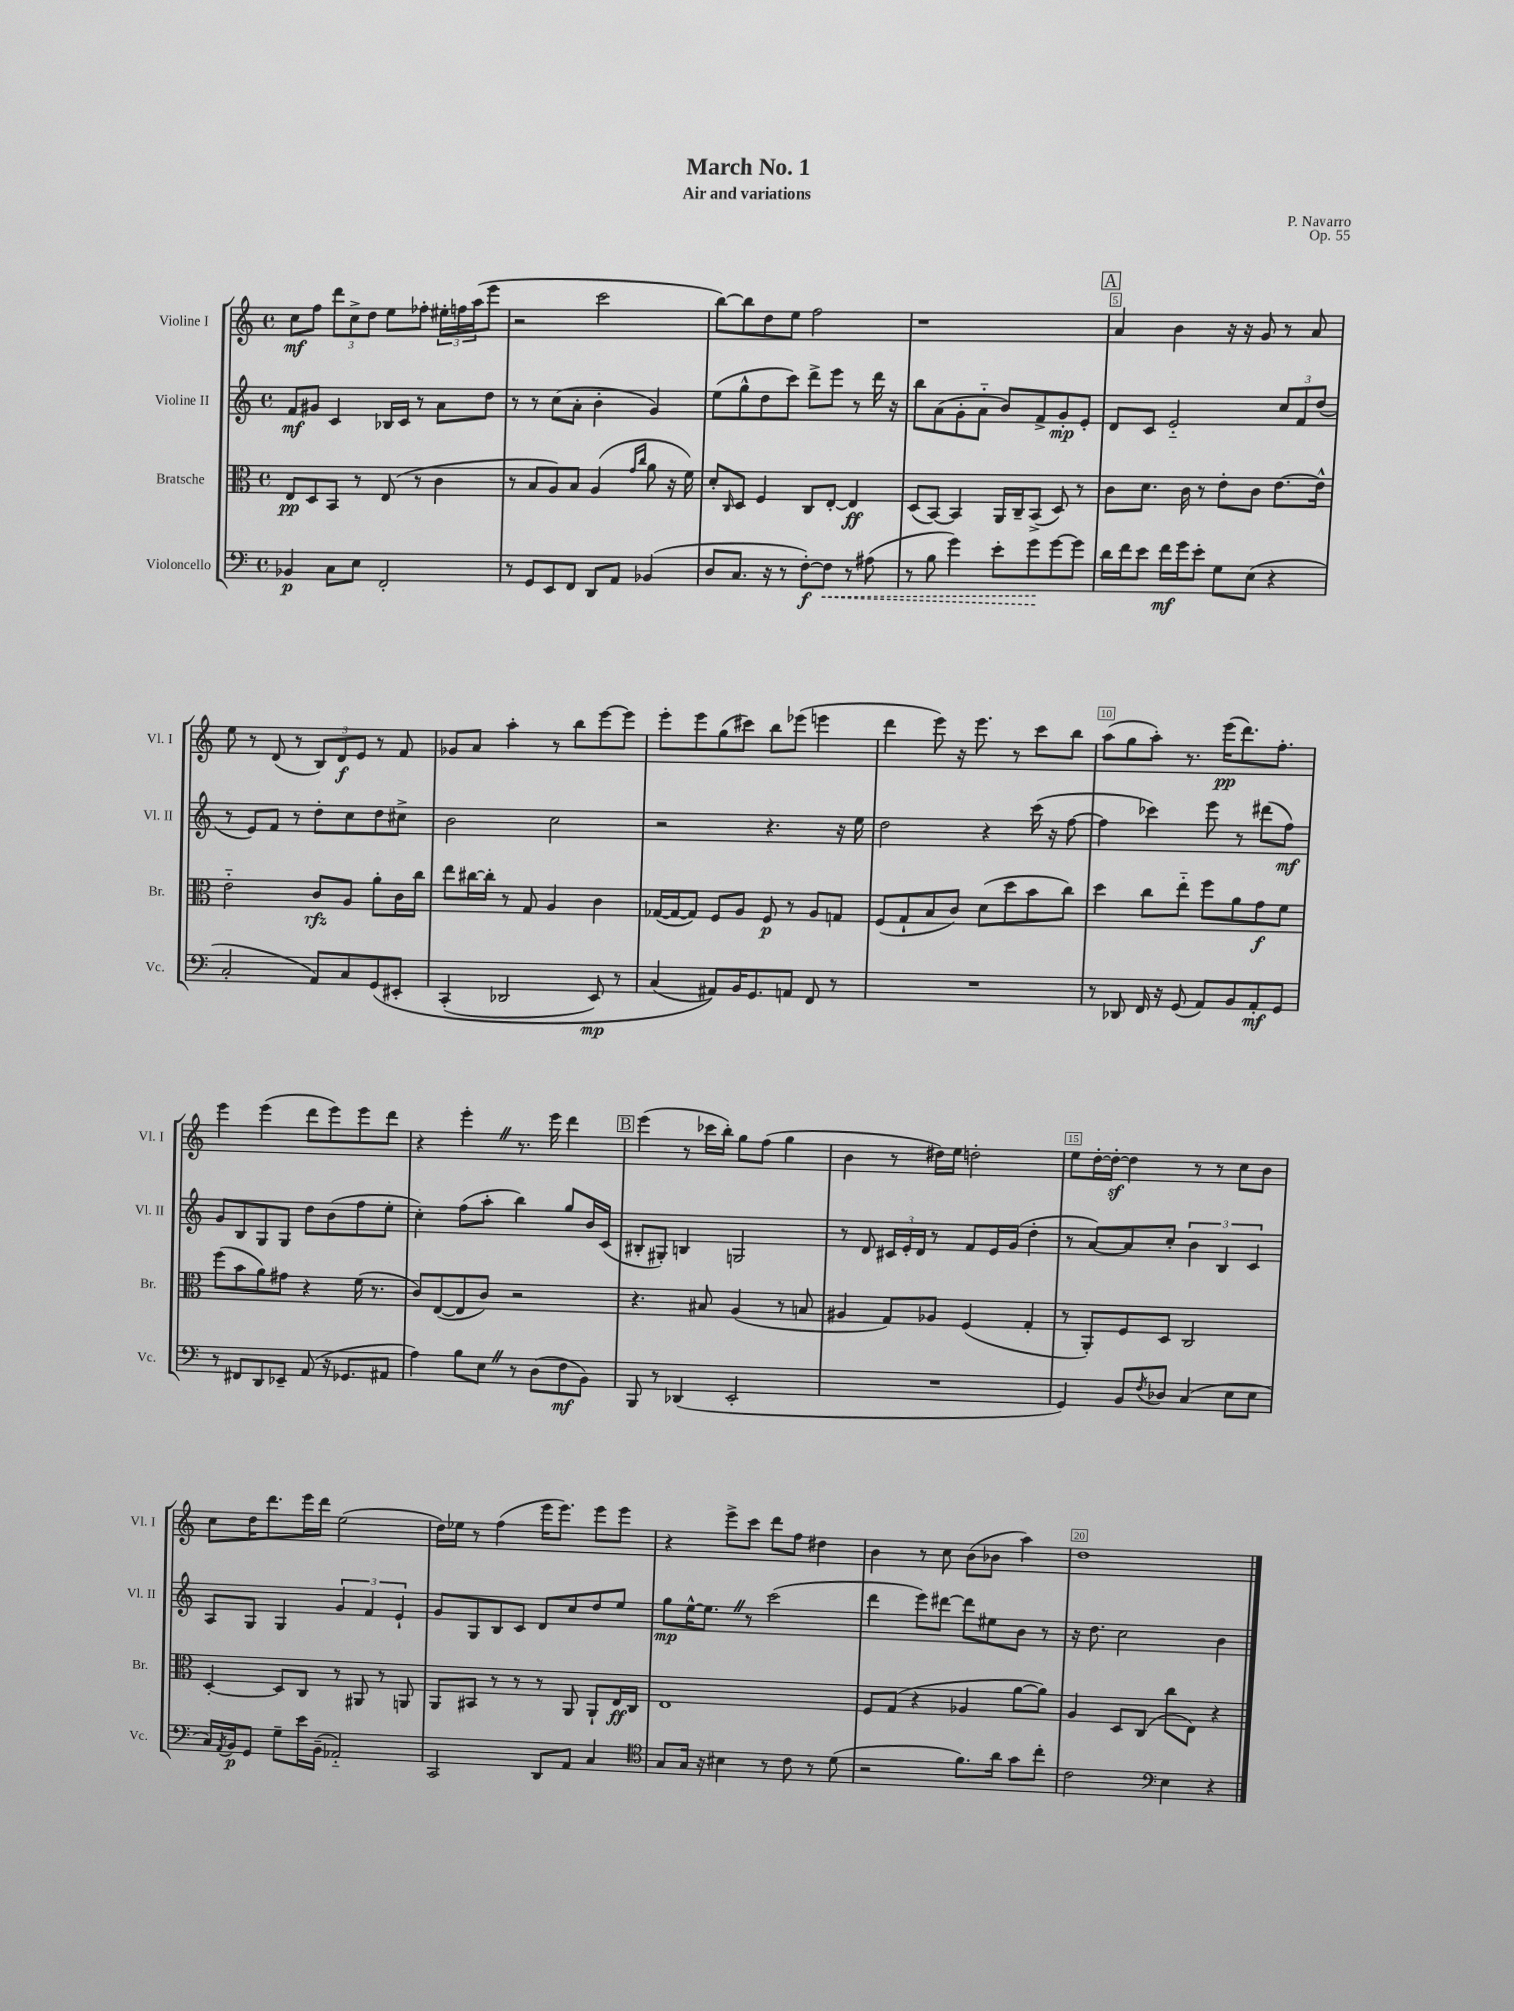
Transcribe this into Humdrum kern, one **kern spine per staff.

**kern	**kern	**kern	**kern
*staff4	*staff3	*staff2	*staff1
*clefF4	*clefC3	*clefG2	*clefG2
*k[]	*k[]	*k[]	*k[]
*M4/4	*M4/4	*M4/4	*M4/4
*met(c)	*met(c)	*met(c)	*met(c)
4BB-	8E	8f	8cc
.	8D	8g#	8ff
8C	8BB	4c	12ddd
.	.	.	12cc^
8E	8r	.	.
.	.	.	12dd
2FF'	(8E	16B-	8ee
.	.	16c	.
.	8r	8r	8ff-'
.	4c	8a	24ee#'
.	.	.	24ff
.	.	.	(24aa
.	.	8dd	8eee
=	=	=	=
8r	8r	8r	2r
8GG	8B	8r	.
8EE	8A)	(8cc	.
8FF	8B	8a'	.
8DD	(4A	4b'	2ccc
8AA	.	.	.
.	16qqg	.	.
.	16qqcc	.	.
(4BB-	8a	4g)	.
.	16r	.	.
.	16f)	.	.
=	=	=	=
8D	8d'	(8ee	[8bb)
.	16qqC	.	.
8.C	8D	8gg^^	8bb]
.	4F	8dd	8dd
16r	.	.	.
8r	.	8ccc)	8ee
[8F')	8C	8ddd^	2ff
8F]	[8E'	8eee	.
8r	4E]	8r	.
(8A#	.	16ddd	.
.	.	16r	.
=	=	=	=
8r	(8D	8bb	1r
8B	[8BB)	(8a	.
4g)	4BB]	8g'	.
.	.	8a'~	.
8e'	16AA	8b)	.
.	16C~	.	.
8g	(8BB^	8f^	.
[8g	8D)	8g'	.
8g]	8r	8e'	.
=	=	=	=
16d	8c	8d	4a
16f	.	.	.
8e	8.d	8c	.
16f	.	2e'~	4b
16g	16c	.	.
8e'	8r	.	.
8G	8e'	.	16r
.	.	.	16r
(8E	8c	.	8g
4r	[8.e	12cc	8r
.	.	12f	.
.	.	.	8a
.	.	(12dd	.
.	16e^^]	.	.
=	=	=	=
2C'	2e'~	8r	8ee
.	.	8e)	8r
.	.	8f	(8d
.	.	8r	8r
8AA)	8c	8dd'	12B)
.	.	.	12d
8C	8A	8cc	.
.	.	.	12e
&(8GG	8a'	8dd	8r
8EE#'	16c	8cc#^	8f
.	16cc	.	.
=	=	=	=
(4CC'	8ee	2b	8g-
.	[16cc#	.	8a
.	16cc#']	.	.
2DD-	8r	.	4aa'
.	8G	.	.
.	4A	2cc	8r
.	.	.	8bb
8EE)	4c	.	[8eee
8r	.	.	8eee]
=	=	=	=
(4C	([16G-	2r	8eee'
.	16G-_	.	.
.	8G-])	.	8eee
8AA#)&)	8F	.	(8gg
16BB	8A	.	8ccc#)
8.GG	.	.	.
.	8F	4.r	8bb
8AA	8r	.	(8eee-
8FF	8A	.	4eee
8r	8G	16r	.
.	.	16ee	.
=	=	=	=
1r	(8F	2dd	4ddd
.	8G`	.	.
.	8B	.	8eee)
.	8c)	.	16r
.	.	.	8.eee
.	(8d	4r	.
.	8dd	.	8r
.	8b	(16ccc	8ccc
.	.	16r	.
.	8cc)	[8ff	8bb
=	=	=	=
8r	4dd	4ff]	(8aa
8DD-	.	.	8gg
16FF	8cc	4ccc-)	8aa')
16r	.	.	.
(8GG	8ee'~	.	8.r
8AA)	8ff	8eee	.
.	.	.	(16eee
8BB	8a	8r	8.ddd)
8AA'	8g	(8ddd#	.
.	.	.	8.ff'
8GG	8f	8ff)	.
=	=	=	=
8r	(8ff	8g	4eee
8FF#	8b	8B	.
8DD	8a)	8G	(4eee
8EE-~	8g#	8G	.
(8AA	4r	8dd	8ddd
16r	.	(8b	8eee)
8.GG-	.	.	.
.	(16f	8ff	8eee
.	8.r	.	.
8AA#	.	8ee'	8ddd
=	=	=	=
4A)	8c)	4cc')	4r
.	([8E	.	.
8B	8E]	(8ff	4eee'
8E	8c)	8aa'	.
8r	2r	4bb)	8.r
(8D	.	.	.
.	.	.	16eee
8F	.	8gg	4ddd
8BB)	.	16b	.
.	.	(16c	.
=	=	=	=
8BBB	4.r	8B#'	(4eee
8r	.	8G#')	.
(4DD-	.	4B	8r
.	8B#	.	16ccc-
.	.	.	16bb')
2EE'	(4A	2G	8gg
.	.	.	(8ff
.	8r	.	4gg
.	8B	.	.
=	=	=	=
1r	4A#	8r	4b
.	.	8d	.
.	8G)	24c#	8r
.	.	24e'	.
.	.	24d	.
.	8A-	8r	16dd#)
.	.	.	16ee
.	(4F	8f	2dd'
.	.	16e	.
.	.	(16g	.
.	4G'	4dd'	.
=	=	=	=
4GG)	8r	8r	8ee
.	8AA')	[8a)	[16dd'
.	.	.	16dd'_
8BB	8F	8a]	4dd]
8qF	.	.	.
8D-	8D	8cc'	.
(4C	2C	6b	8r
.	.	.	8r
.	.	6B	.
8E	.	.	8cc
.	.	6c	.
8E	.	.	8b
=	=	=	=
16C)	[4D'	8A	8cc
8qAA	.	.	.
16BB	.	.	.
8GG	.	8G	16dd
.	.	.	8.ddd
8G~	8D]	4G	.
16e	8C	.	16eee
(16BB~	.	.	16ddd
2AA-'~)	8r	6g	(2ee
.	8AA#	.	.
.	.	6f	.
.	8r	.	.
.	.	6e`	.
.	8AA	.	.
=	=	=	=
2CC	8AA	8g	16dd)
.	.	.	16ee-
.	8BB#	8G	8r
.	8r	8B	(4ff
.	8r	8c	.
8DD	8r	8d	16eee
.	.	.	8.eee)
8AA	8AA	8cc	.
4C	8AA`	8dd	8eee
.	16E	8ee	8eee
.	16C	.	.
=	=	=	=
*clefC4	*	*	*
8G	1E	8gg	4r
16G	.	[16ee^^	.
16r	.	8.ee]	.
4B#	.	.	8eee^
.	.	8r	8ccc
8r	.	(2ccc	8ddd
8c	.	.	8ff
8r	.	.	4dd#
(8d	.	.	.
=	=	=	=
2r	8F	4ddd	4b
.	(8G	.	.
.	4r	8eee)	8r
.	.	[8ddd#	8cc
8.f)	4A-	8ddd#]	(8b
.	.	8ee#	8b-
16a	.	.	.
8g	[8a	8b	4aa)
8cc'	8a])	8r	.
=	=	=	=
2c	4A	16r	1dd
.	.	8.dd	.
.	8D	2cc	.
.	(8C	.	.
*clefF4	*	*	*
4E	8cc	.	.
.	8E)	.	.
4r	4r	4b	.
==	==	==	==
*-	*-	*-	*-
